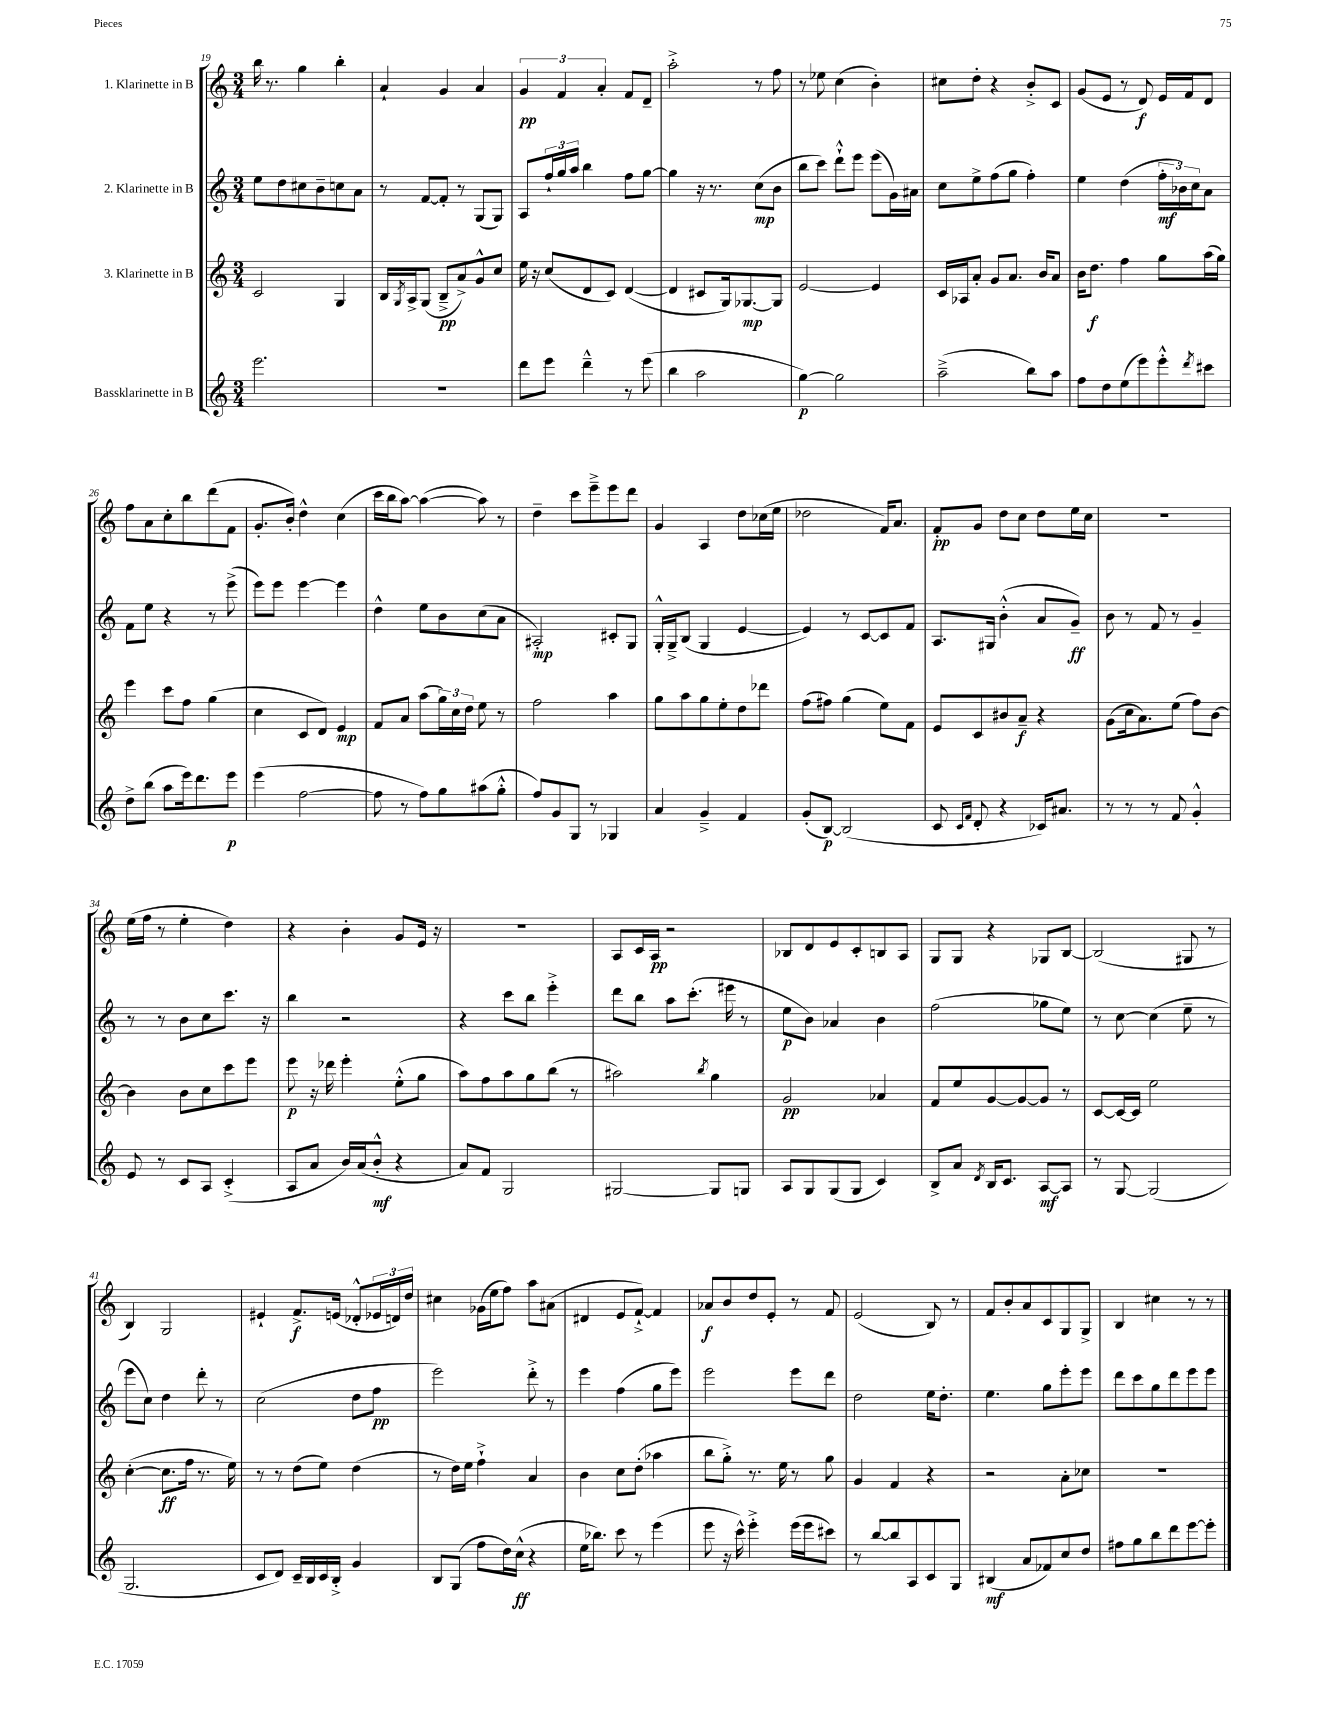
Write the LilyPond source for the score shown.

<<
\new StaffGroup <<
\new Staff = "s0" \with { instrumentName = "1. Klarinette in B" } {
    \clef treble \key c \major \numericTimeSignature \time 3/4
    b''16 r8. g''4 b''4-. |
    a'4-! g'4 a'4 |
    \tuplet 3/2 { g'4\pp f'4 a'4-. } f'8 d'8-- |
    a''2-.-> r8 f''8 |
    r8 ees''8 c''4( b'4-.) |
    cis''8 d''8-. r4 b'8-.-> c'8 |
    g'8( e'8 r8 d'8\f) e'16 f'16 d'8 |
    f''8 a'8 c''8-. b''8 d'''8( f'8 |
    g'8.-. b'16-.) d''4-^ c''4( |
    c'''16 b''16 a''8~) a''4~( a''8) r8 |
    d''4-- c'''8 e'''8---> e'''8 d'''8 |
    g'4 a4 d''8 ces''16( e''16 |
    des''2 f'16) a'8. |
    f'8-.\pp g'8 d''8 c''8 d''8 e''16 c''16 |
    R2. |
    e''16( f''16 r8 e''4-. d''4) |
    r4 b'4-. g'8 e'16 r16 |
    R2. |
    a8 c'16 a16\pp r2 |
    bes8 d'8 e'8 c'8-. b8 a8 |
    g8 g8 r4 ges8 b8~ |
    b2( gis8 r8 |
    b4) g2 |
    eis'4-! f'8.->\f e'16( des'8-.-^ \tuplet 3/2 { ees'16 d'16) d''16 } |
    cis''4 ges'16( e''16 f''8) a''8 ais'8( |
    dis'4 e'8 f'8~-!->) f'4 |
    aes'8\f b'8 d''8 e'8-. r8 f'8 |
    e'2( b8) r8 |
    f'8 b'8-. a'8 c'8 g8 g8-> |
    b4 cis''4 r8 r8 \bar "|." |
}
\new Staff = "s1" \with { instrumentName = "2. Klarinette in B" } {
    \clef treble \key c \major \numericTimeSignature \time 3/4
    e''8 d''8 cis''8 b'8-- c''8 a'8 |
    r8 f'8~ f'8-. r8 g8( g8) |
    a8 \tuplet 3/2 { f''16-! g''16 a''16 } b''4 f''8 g''8~ |
    g''4 r16 r8. c''8\mp( b'8 |
    b''8 c'''8) d'''8-!-^ e'''8 e'''8( g'16) ais'16 |
    c''8 e''8-> f''8( g''8 f''4-.) |
    e''4 d''4( \tuplet 3/2 { f''16-.\mf bes'16) c''16 } a'8 |
    f'8 e''8 r4 r8 e'''8->( |
    e'''8) e'''8 e'''4~ e'''4 |
    d''4-^ e''8 b'8 c''8( a'8 |
    ais2-.\mp) cis'8-. g8 |
    g16-.-^ g16---> b8( g4 e'4~ |
    e'4) r8 c'8~ c'8 f'8 |
    a8. gis16 b'4-.-^( a'8 g'8--\ff) |
    b'8 r8 f'8 r8 g'4-- |
    r8 r8 b'8 c''8 c'''8. r16 |
    b''4 r2 |
    r4 c'''8 b''8 e'''4-.-> |
    d'''8 b''8 a''8 c'''8.-.( eis'''16 r8 |
    e''8\p b'8) aes'4 b'4 |
    f''2( ges''8 e''8) |
    r8 c''8~ c''4( e''8-- r8 |
    e'''8 c''8) d''4 d'''8-. r8 |
    c''2( d''8 f''8\pp |
    e'''2) d'''8-.-> r8 |
    e'''4 f''4( g''8 e'''8) |
    e'''2 e'''8 d'''8 |
    d''2 e''16 d''8.-. |
    e''4. g''8 e'''8-. e'''8 |
    d'''8 c'''8 g''8 d'''8 e'''8 e'''8 \bar "|." |
}
\new Staff = "s2" \with { instrumentName = "3. Klarinette in B" } {
    \clef treble \key c \major \numericTimeSignature \time 3/4
    c'2 g4 |
    b16 \acciaccatura { g8 } a16-> g8( b8--->\pp a'8->) g'8-^ c''8 |
    e''16 r16 c''8( d'8 c'8) d'4~( |
    d'4 cis'8 g16) ges8.~\mp ges8 |
    e'2~ e'4 |
    c'16 aes16 a'8-. g'8 a'8. b'16 a'8 |
    b'16 d''8.\f f''4 g''8 a''16( g''16) |
    e'''4 c'''8 f''8 g''4( |
    c''4 c'8 d'8) e'4\mp |
    f'8 a'8 a''8( \tuplet 3/2 { g''16) c''16 d''16 } e''8 r8 |
    f''2 a''4 |
    g''8 a''8 g''8 e''8-. d''8 des'''8 |
    f''8( fis''8) g''4( e''8) f'8 |
    e'8 c'8 bis'8 a'8--\f r4 |
    g'8( c''16 a'8.) e''8( f''8) b'8~ |
    b'4 b'8 c''8 c'''8 e'''8 |
    e'''8\p r16 des'''16 e'''4-. e''8-.-^( g''8 |
    a''8) f''8 a''8 g''8 b''8( r8 |
    ais''2) \acciaccatura { b''8 } g''4 |
    g'2\pp aes'4 |
    f'8 e''8 g'8~ g'8~ g'8 r8 |
    c'8~ c'16~ c'16 e''2 |
    c''4~-.( c''8.\ff f''16 r8. e''16) |
    r8 r8 d''8( e''8) d''4( |
    r8 d''16) e''16 f''4-!-> a'4 |
    b'4 c''8 d''8-.( aes''4 |
    b''8 g''8-.->) r8. e''16 r8 g''8 |
    g'4 f'4 r4 |
    r2 a'8-. ces''8 |
    R2. \bar "|." |
}
\new Staff = "s3" \with { instrumentName = "Bassklarinette in B" } {
    \clef treble \key c \major \numericTimeSignature \time 3/4
    e'''2. |
    R2. |
    d'''8 e'''8 d'''4---^ r8 e'''8( |
    b''4 a''2 |
    g''4~\p) g''2 |
    a''2--->( b''8) a''8 |
    f''8 d''8 e''8( e'''8) e'''8-.-^ \acciaccatura { d'''8 } cis'''8 |
    d''8-> b''8( a''8 e'''16) d'''8. e'''8\p |
    e'''4( f''2~ |
    f''8 r8 f''8) g''8 ais''8( g''8-.-^ |
    f''8) g'8 g8 r8 ges4 |
    a'4 g'4---> f'4 |
    g'8-.( b8~\p) b2( |
    c'8 \grace { c'16 f'16 } d'8-. r4 ces'16) ais'8. |
    r8 r8 r8 f'8 g'4-.-^ |
    e'8 r8 c'8 a8 c'4-.->( |
    a8 a'8 b'16) a'16( b'8-.-^\mf r4 |
    a'8) f'8 g2 |
    gis2~ gis8 g8 |
    a8 g8 g8( g8 c'4) |
    b8-> a'8 \acciaccatura { d'8 } b16 c'8. a8~\mf a8 |
    r8 g8~ g2( |
    g2. |
    c'8 d'8) c'16-- b16 c'16 b16-.-> g'4 |
    b8 g8( f''8 d''16) c''16-^\ff( r4 |
    e''16 bes''8.) c'''8 r8 e'''4( |
    e'''8 r16 c'''16-^) e'''4-.-> e'''16( e'''16 cis'''8) |
    r8 b''8~ b''8 a8 c'8 g8 |
    bis4\mf( a'8 fes'8) c''8 d''8 |
    fis''8 g''8 b''8 d'''8 e'''8~ e'''8-. \bar "|." |
}
>>
>>
\layout { \context { \Score currentBarNumber = #19 } }
